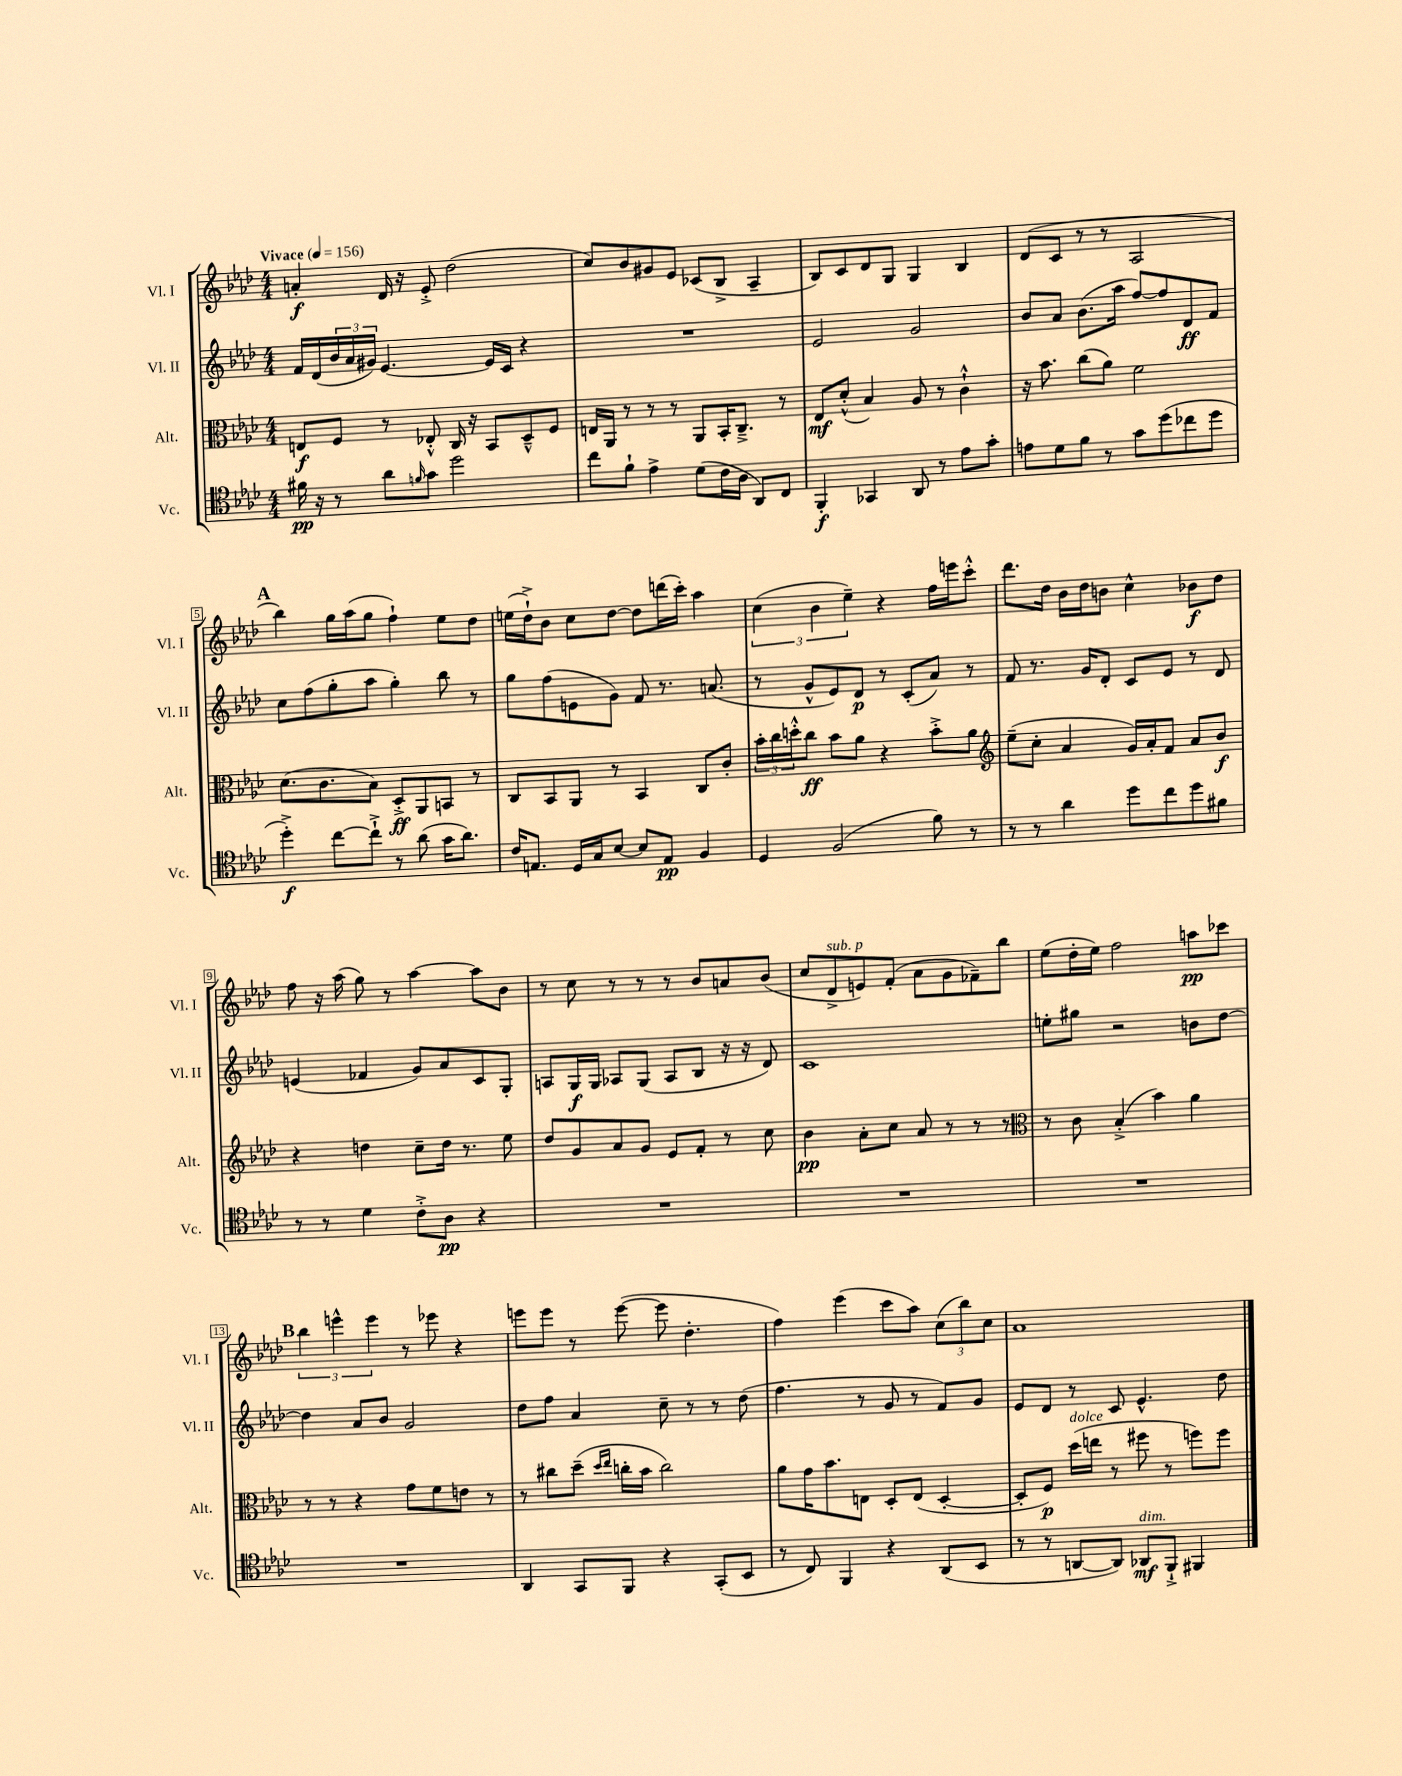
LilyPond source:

<<
\new StaffGroup <<
\new Staff = "s0" \with { instrumentName = "Vl. I" shortInstrumentName = "Vl. I" } {
    \clef treble \key aes \major \numericTimeSignature \time 4/4 \tempo "Vivace" 4 = 156
    a'4-.\f des'16 r16 ees'8-.-> des''2( |
    c''8) bes'8 gis'8 ees'8 ces'8( bes8-> aes4-- |
    bes8) c'8 des'8 g8 g4 bes4 |
    des'8( c'8 r8 r8 aes2 |
    \mark \markup { \bold "A" } bes''4) g''16 aes''16( g''8 f''4-!) ees''8 des''8 |
    e''16( des''16-!->) bes'8 c''8 des''8~ des''8 d'''16( c'''16-.) aes''4 |
    \tuplet 3/2 { c''4( bes'4 ees''4--) } r4 f''16 e'''16 c'''8-.-^ |
    des'''8. des''16 bes'16 des''16 b'8 c''4-^ bes'8\f des''8 |
    f''8 r16 aes''16( g''8) r8 aes''4~ aes''8 bes'8 |
    r8 c''8 r8 r8 r8 bes'8 a'8 bes'8( |
    c''8 des'8->^\markup { \italic "sub. p" } e'8) f'8-.( aes'8 g'8 fes'8--) bes''8 |
    ees''8( des''16-. ees''16) f''2 a''8\pp ces'''8 |
    \mark \markup { \bold "B" } \tuplet 3/2 { bes''4 e'''4-^ e'''4 } r8 ees'''8 r4 |
    e'''8 e'''8 r8 e'''8~( e'''8 des''4.-. |
    f''4) ees'''4( c'''8 aes''8) \tuplet 3/2 { c''8( bes''8) c''8 } |
    aes'1 \bar "|." |
}
\new Staff = "s1" \with { instrumentName = "Vl. II" shortInstrumentName = "Vl. II" } {
    \clef treble \key aes \major \numericTimeSignature \time 4/4
    f'16 des'16( \tuplet 3/2 { bes'16 aes'16 gis'16) } ees'4.~ ees'16 c'16 r4 |
    R1 |
    ees'2 g'2 |
    bes'8 aes'8 bes'8.( aes''16 f''8~) f''8 des'8\ff f'8 |
    \mark \markup { \bold "A" } c''8 f''8( g''8-. aes''8 g''4-.) bes''8 r8 |
    g''8 f''8( e'8 g'8) f'8 r8. a'8.( |
    r8 g'8-^ ees'8) des'8\p r8 c'8-.( aes'8) r8 |
    f'8 r8. g'16 des'8-. c'8 ees'8 r8 des'8 |
    e'4( fes'4 g'8) aes'8 c'8 g8-. |
    a8 g16\f g16 aes8 g8( aes8 bes8 r16 r16 des'8) |
    c'1 |
    e''8-. gis''8 r2 b'8 des''8~ |
    \mark \markup { \bold "B" } des''4 aes'8 bes'8 g'2 |
    des''8 f''8 aes'4 c''8-- r8 r8 des''8( |
    f''4. r8 g'8 r8 f'8) g'8 |
    ees'8 des'8 r8 c'8 ees'4.-^ des''8 \bar "|." |
}
\new Staff = "s2" \with { instrumentName = "Alt." shortInstrumentName = "Alt." } {
    \clef alto \key aes \major \numericTimeSignature \time 4/4
    e8\f f8 r8 ees8-.-^ c16 r16 bes,8 des8---^ f8 |
    e16 aes,16 r8 r8 r8 aes,8 bes,16-. c8.---> r8 |
    ees8\mf des'8-.-^( bes4) aes8 r8 c'4-!-^ |
    r16 bes'8. c''8( aes'8) f'2 |
    \mark \markup { \bold "A" } des'8.( c'8. bes8) des8-.->\ff aes,8 b,8 r8 |
    c8 bes,8 aes,8 r8 bes,4 c8 c'8-. |
    \tuplet 3/2 { bes'16-. c''16 d''16-.-^ } c''8\ff bes'8 aes'8 r4 bes'8-.-> aes'8 |
    \clef treble ees''8--( c''8-. aes'4 g'16) aes'16-. f'8 aes'8 bes'8\f |
    r4 d''4 c''8-- d''16 r8. ees''8 |
    des''8 g'8 aes'8 g'8 ees'8 f'8-. r8 c''8 |
    bes'4\pp aes'8-. c''8 aes'8 r8 r8 r8 |
    \clef alto r8 c'8 bes4-.->( bes'4) aes'4 |
    \mark \markup { \bold "B" } r8 r8 r4 g'8 f'8 e'8 r8 |
    r8 cis''8 des''8--( \grace { des''16 ees''16 } c''16-. bes'16 c''2) |
    aes'8 g'16 bes'8. e8 des8-. e8( des4~-. |
    des8-. f8\p) des''16^\markup { \italic "dolce" }( e''16 r8 fis''8 r8 f''8) f''8 \bar "|." |
}
\new Staff = "s3" \with { instrumentName = "Vc." shortInstrumentName = "Vc." } {
    \clef tenor \key aes \major \numericTimeSignature \time 4/4
    fis'16\pp r16 r8 aes'8 \grace { f'16 } g'8 des''2 |
    c''8 f'8-! ees'4-> des'8( c'16 aes16 aes,8) c8 |
    f,4-.\f ges,4 aes,8 r8 ees'8 g'8-. |
    e'8 des'8 f'8 r8 g'8 des''8( ces''8 des''8 |
    \mark \markup { \bold "A" } des''4-.->\f) c''8~ c''8-!-> r8 aes'8( g'16 aes'8.) |
    c'16 e8. des16 g16 bes8~ bes8 e8\pp f4 |
    des4 f2( f'8) r8 |
    r8 r8 aes'4 des''8 c''8 des''8 fis'8 |
    r8 r8 des'4 c'8-.-> aes8\pp r4 |
    R1 |
    R1 |
    R1 |
    \mark \markup { \bold "B" } R1 |
    aes,4 g,8 f,8 r4 g,8-.( bes,8 |
    r8 c8) f,4 r4 aes,8( bes,8 |
    r8 r8 a,8~ a,8) aes,8\mf^\markup { \italic "dim." } f,8-!-> fis,4 \bar "|." |
}
>>
>>
\layout { \context { \Score \override BarNumber.stencil = #(make-stencil-boxer 0.1 0.3 ly:text-interface::print) } }
